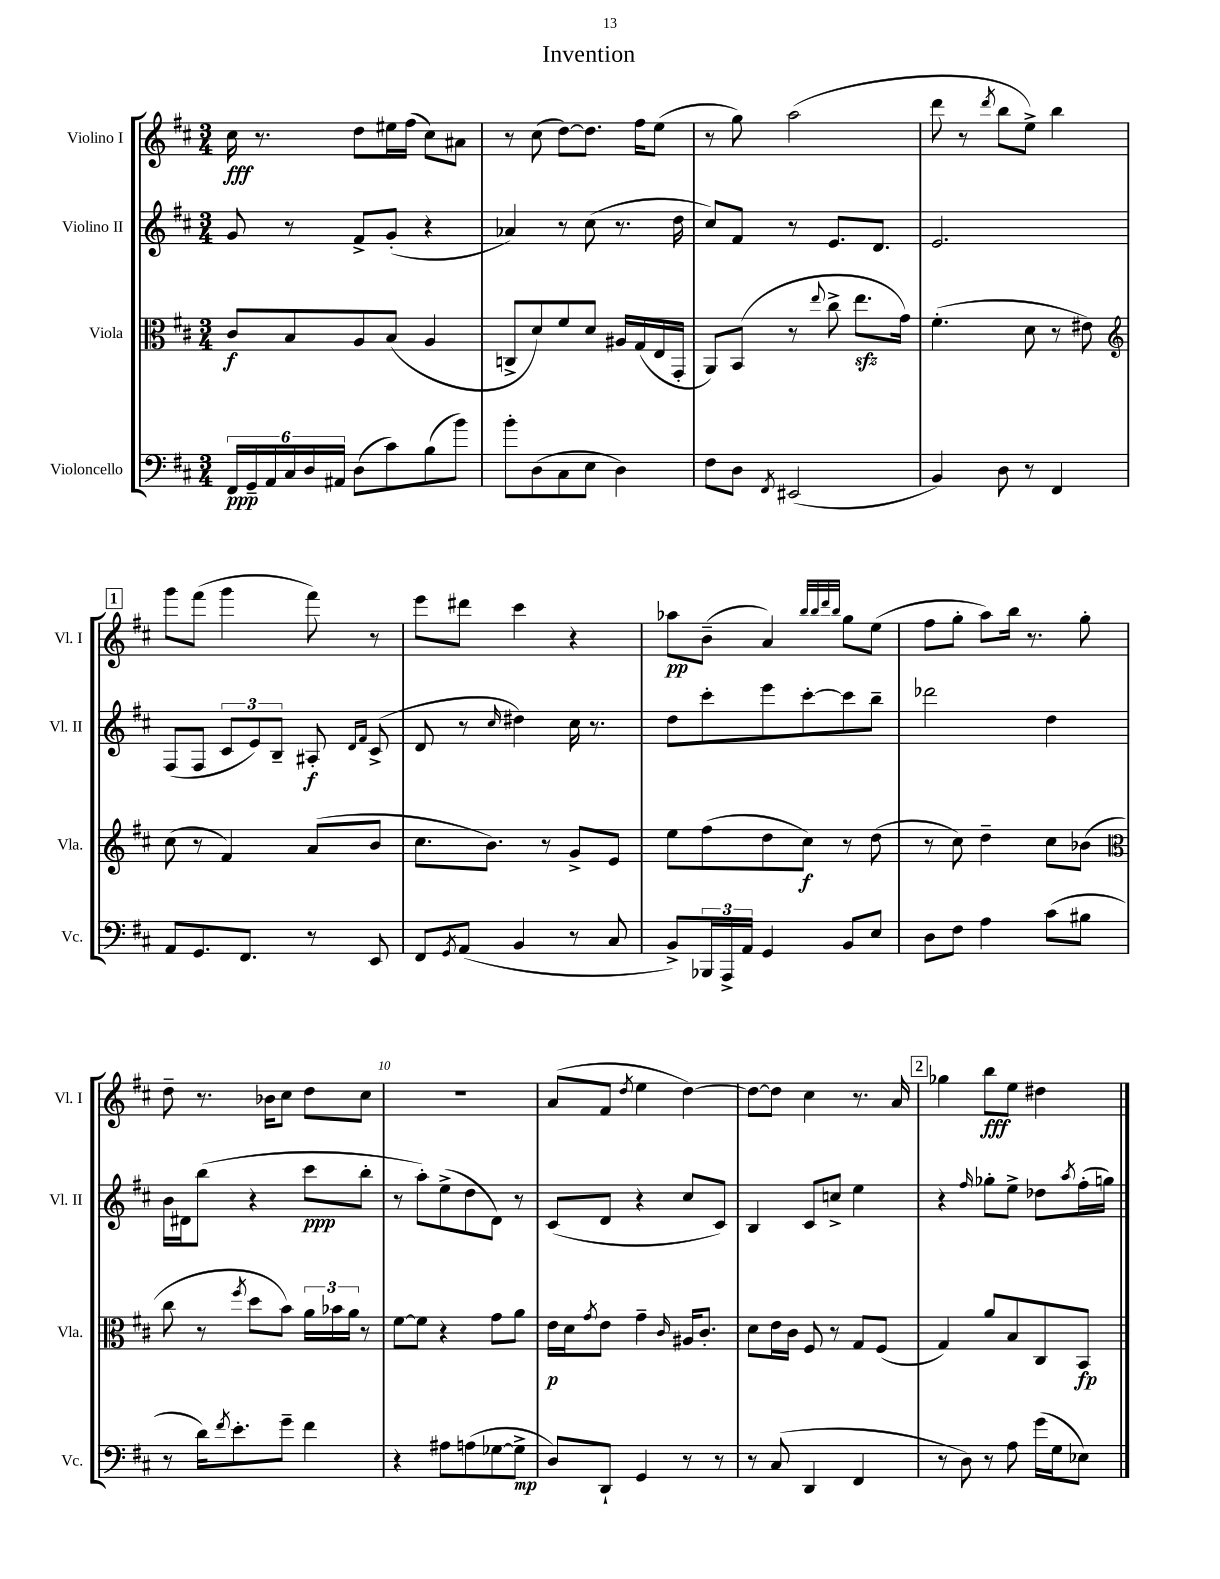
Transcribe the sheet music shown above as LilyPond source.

\header { title = "Invention" }
<<
\new StaffGroup <<
\new Staff = "s0" \with { instrumentName = "Violino I" shortInstrumentName = "Vl. I" } {
    \clef treble \key d \major \numericTimeSignature \time 3/4
    cis''16\fff r8. d''8 eis''16 fis''16( cis''8) ais'8 |
    r8 cis''8( d''8~) d''8. fis''16 e''8( |
    r8 g''8) a''2( |
    d'''8 r8 \acciaccatura { d'''8 } b''8 e''8->) b''4 |
    \mark \markup { \box "1" } g'''8 fis'''8( g'''4 fis'''8) r8 |
    e'''8 dis'''8 cis'''4 r4 |
    aes''8\pp b'8--( a'4) \grace { b''32 b''32 d'''32 b''32 } g''8 e''8( |
    fis''8 g''8-. a''8) b''16 r8. g''8-. |
    d''8-- r8. bes'16 cis''8 d''8 cis''8 |
    R2. |
    a'8( fis'8 \acciaccatura { d''8 } e''4 d''4~) |
    d''8~ d''8 cis''4 r8. a'16 |
    \mark \markup { \box "2" } ges''4 b''8\fff e''8 dis''4 \bar "|." |
}
\new Staff = "s1" \with { instrumentName = "Violino II" shortInstrumentName = "Vl. II" } {
    \clef treble \key d \major \numericTimeSignature \time 3/4
    g'8 r8 fis'8-> g'8-.( r4 |
    aes'4) r8 cis''8( r8. d''16 |
    cis''8) fis'8 r8 e'8. d'8. |
    e'2. |
    \mark \markup { \box "1" } fis8( fis8 \tuplet 3/2 { cis'8 e'8) b8-- } ais8-.\f \grace { d'16 fis'16 } cis'8->( |
    d'8 r8 \grace { cis''16 } dis''4) cis''16 r8. |
    d''8 cis'''8-. e'''8 cis'''8~-. cis'''8 b''8-- |
    des'''2 d''4 |
    b'16 dis'16 b''8( r4 cis'''8\ppp b''8-. |
    r8 a''8-.) e''8->( d''8 d'8) r8 |
    cis'8( d'8 r4 cis''8 cis'8) |
    b4 cis'8 c''8-> e''4 |
    \mark \markup { \box "2" } r4 \grace { fis''16 } ges''8-. e''8-> des''8 \acciaccatura { a''8 } fis''16-.( g''16) \bar "|." |
}
\new Staff = "s2" \with { instrumentName = "Viola" shortInstrumentName = "Vla." } {
    \clef alto \key d \major \numericTimeSignature \time 3/4
    cis'8\f b8 a8 b8( a4 |
    c8-> d'8) fis'8 d'8 ais16 g16( e16 g,16-. |
    a,8) b,8( r8 \appoggiatura { e''8 } cis''8-> e''8.\sfz g'16) |
    fis'4.-.( d'8 r8 eis'8) |
    \mark \markup { \box "1" } \clef treble cis''8( r8 fis'4) a'8( b'8 |
    cis''8. b'8.) r8 g'8-> e'8 |
    e''8 fis''8( d''8 cis''8\f) r8 d''8( |
    r8 cis''8) d''4-- cis''8 bes'8( |
    \clef alto cis''8 r8 \acciaccatura { fis''8 } d''8 b'8) \tuplet 3/2 { a'16 bes'16 a'16 } r8 |
    fis'8~ fis'8 r4 g'8 a'8 |
    e'16\p d'16 \acciaccatura { g'8 } e'8 g'4-- \grace { cis'16 } ais16 cis'8.-. |
    d'8 e'16 cis'16 fis8 r8 g8 fis8( |
    \mark \markup { \box "2" } g4) a'8 b8 cis8 b,8\fp \bar "|." |
}
\new Staff = "s3" \with { instrumentName = "Violoncello" shortInstrumentName = "Vc." } {
    \clef bass \key d \major \numericTimeSignature \time 3/4
    \tuplet 6/4 { fis,16\ppp g,16-- a,16 cis16 d16 ais,16 } d8( cis'8) b8( b'8) |
    b'8-. d8( cis8 e8 d4) |
    fis8 d8 \acciaccatura { fis,8 } eis,2( |
    b,4) d8 r8 fis,4 |
    \mark \markup { \box "1" } a,8 g,8. fis,8. r8 e,8 |
    fis,8 \acciaccatura { g,8 } a,8( b,4 r8 cis8 |
    b,8->) \tuplet 3/2 { bes,,16 a,,16-> a,16 } g,4 b,8 e8 |
    d8 fis8 a4 cis'8( bis8 |
    r8 d'16) \acciaccatura { fis'8 } e'8.-. g'8-- fis'4 |
    r4 ais8 a8( ges8~ ges8->\mp |
    d8) d,8-! g,4 r8 r8 |
    r8 cis8( d,4 fis,4 |
    \mark \markup { \box "2" } r8 d8) r8 a8 g'16( g16 ees8) \bar "|." |
}
>>
>>
\layout { \context { \Score \override BarNumber.break-visibility = ##(#f #t #t) barNumberVisibility = #(every-nth-bar-number-visible 5) } }
